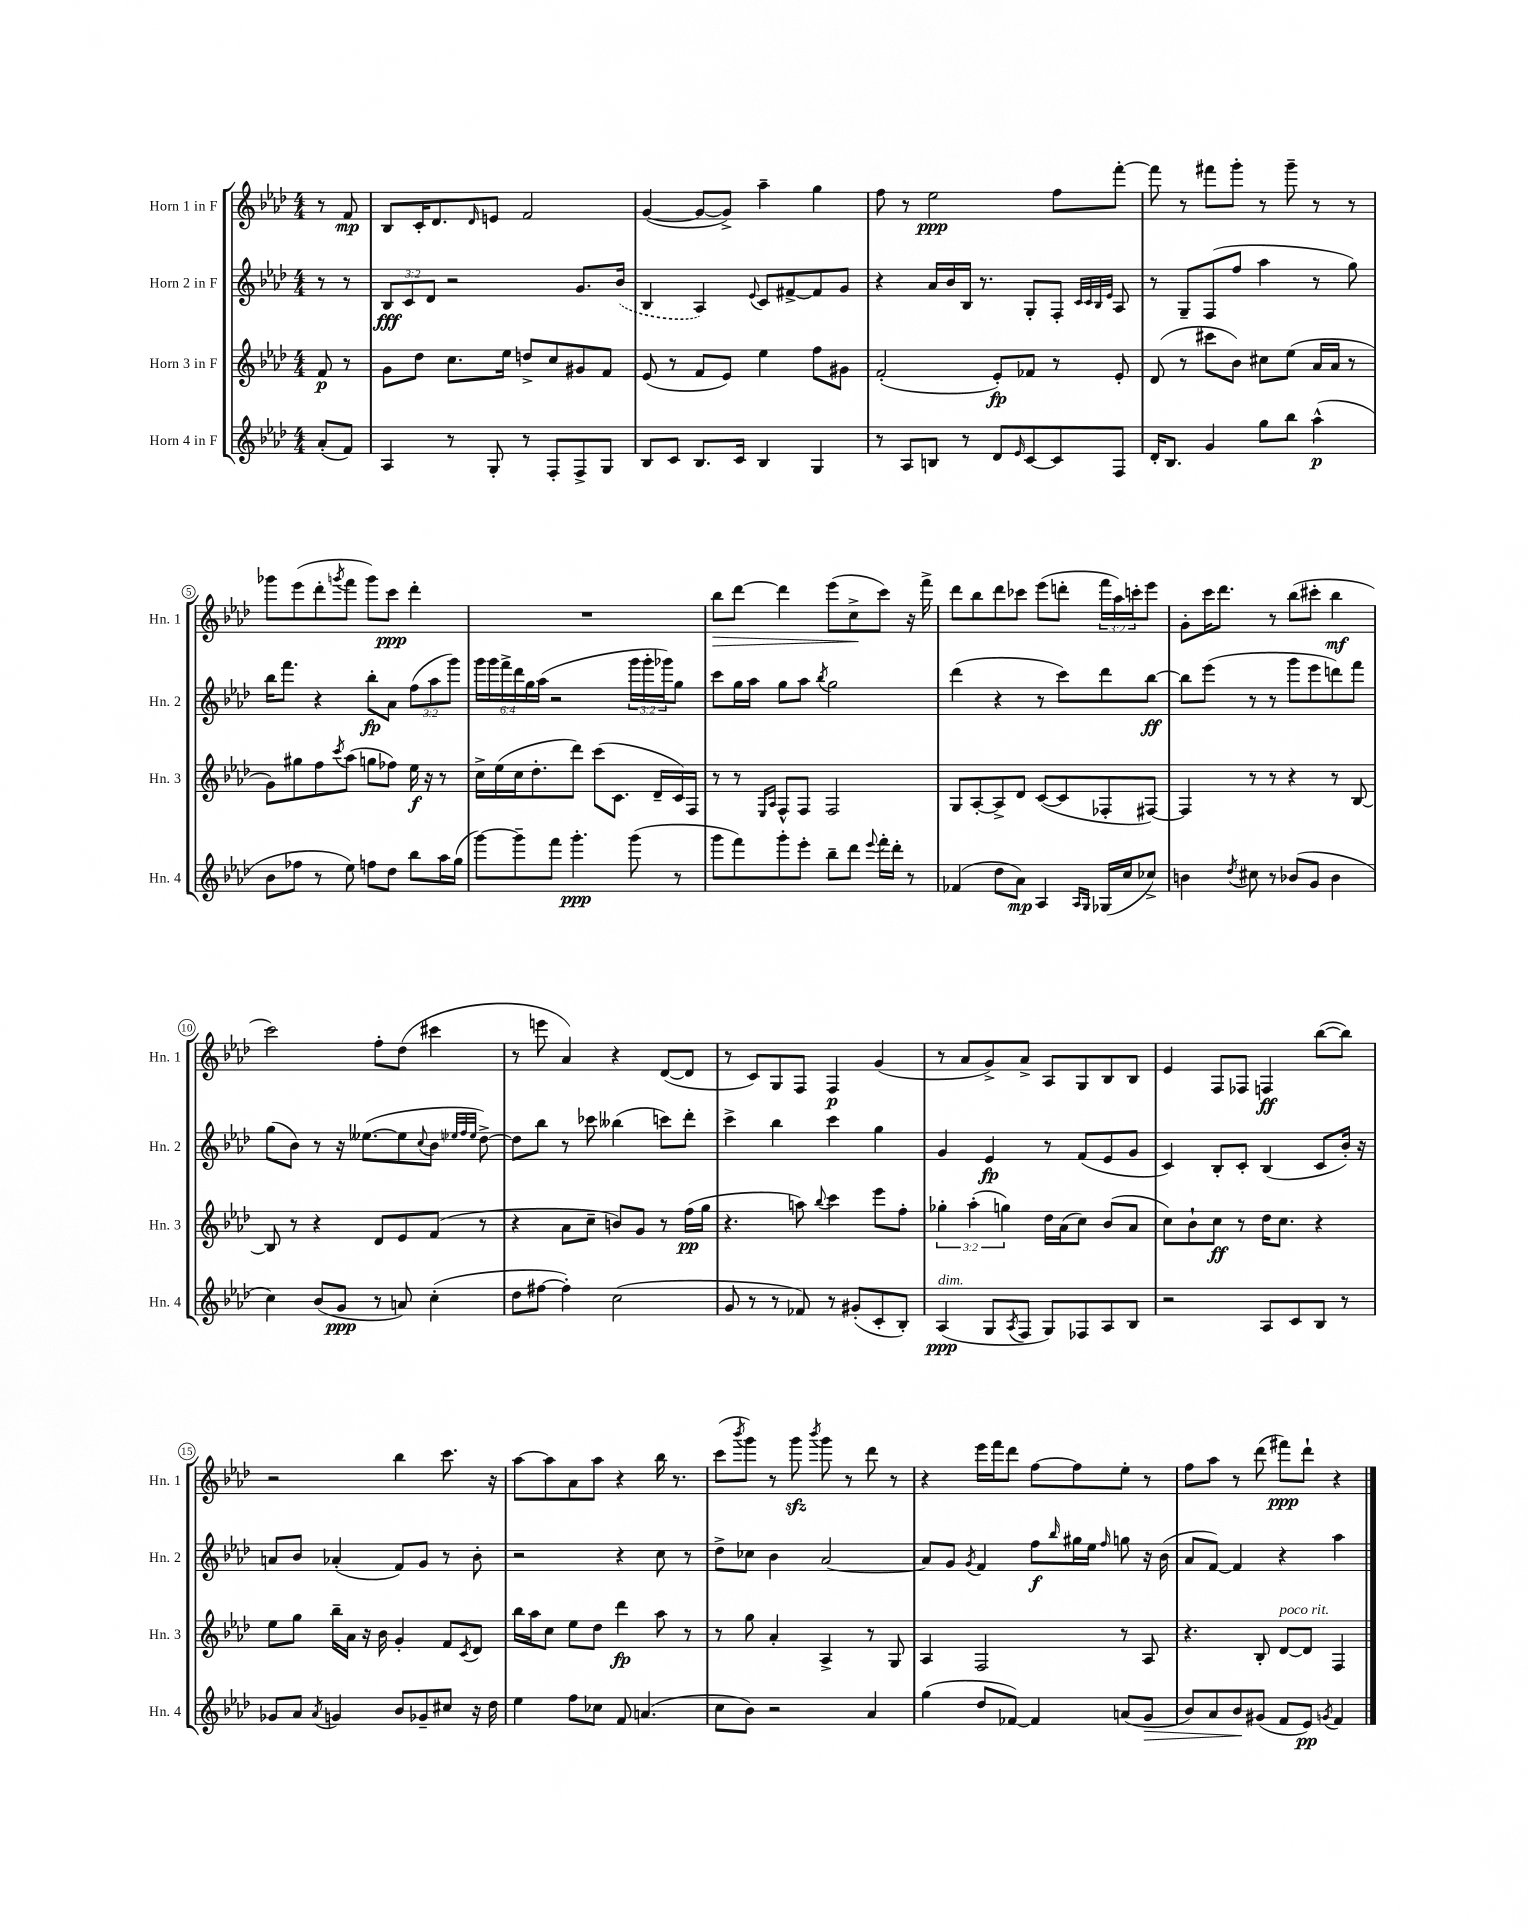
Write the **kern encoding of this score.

**kern	**kern	**kern	**kern
*staff4	*staff3	*staff2	*staff1
*clefG2	*clefG2	*clefG2	*clefG2
*k[b-e-a-d-]	*k[b-e-a-d-]	*k[b-e-a-d-]	*k[b-e-a-d-]
*M4/4	*M4/4	*M4/4	*M4/4
(8a-'	8f	8r	8r
8f)	8r	8r	8f
=	=	=	=
4A-	8g	12B-	8B-
.	.	12c	.
.	8dd-	.	16c'
.	.	12d-	.
.	.	.	8.d-
8r	8.cc	2r	.
.	.	.	16qqd-
8G'	.	.	8e
.	16ee-	.	.
8r	8dd^	.	2f
8F'	8cc	.	.
8F^	8g#	8.g	.
8G	8f	.	.
.	.	(16b-	.
=	=	=	=
8B-	(8e-	4B-	([4g
8c	8r	.	.
8.B-	8f	4A-)	8g_
.	8e-)	.	8g^])
16c	.	.	.
.	.	8qqe-	.
4B-	4ee-	8c	4aa-~
.	.	[8f#^	.
4G	8ff	8f#]	4gg
.	8g#	8g	.
=	=	=	=
8r	(2f'	4r	8ff
8A-	.	.	8r
8B	.	16a-	2ee-
.	.	16b-	.
8r	.	16B-	.
.	.	8.r	.
8d-	8e-')	.	.
16qqe-	.	.	.
[8c	8f-	8G'	.
8c]	8r	8F'	8ff
.	.	32qqc	.
.	.	32qqc	.
.	.	32qqB-	.
.	.	32qqe-	.
8F	8e-'	8A-	[8fff'
=	=	=	=
16d-'	(8d-	8r	8fff]
8.B-	.	.	.
.	8r	8G~	8r
4g	8ccc#	(8F	8fff#
.	8b-)	8ff	8ggg'
8gg	8cc#	4aa-	8r
8bb-	(8ee-	.	8ggg~
(4aa-^^	16a-	8r	8r
.	16a-	.	.
.	8r	8gg)	8r
=	=	=	=
8b-	8g)	16bb-	8ggg-
.	.	8.fff	.
8ff-	8gg#	.	(8eee-
8r	8ff	4r	8ddd-'
.	8qccc	.	8qggg
8ee-)	(8aa-	.	8fff
8ff	8gg	8bb-'	8ggg)
8dd-	8ff-)	8a-	8ccc
8bb-	16ee-	(12ff	4ddd-'
.	16r	.	.
.	.	12aa-	.
16aa-	8r	.	.
.	.	12ggg)	.
(16gg	.	.	.
=	=	=	=
[8ggg)	16cc^	24ggg	1r
.	.	24ggg	.
.	(16ee-	.	.
.	.	24fff^	.
8ggg~]	16cc	24ddd-	.
.	.	24gg	.
.	8.dd-'	.	.
.	.	(24aa-	.
8fff	.	2r	.
4.ggg'	8ddd-)	.	.
.	(8ccc	.	.
.	8.c	.	.
(8ggg	.	24ggg	.
.	.	24ggg'	.
.	16d-~	.	.
.	.	24ggg-)	.
8r	16c)	8gg	.
.	16F	.	.
=	=	=	=
8ggg	8r	8ccc	8bb-
8fff)	8r	16gg	[8ddd-
.	.	16aa-	.
.	16qqE-	.	.
.	16qqA-	.	.
8ggg'	8F^^	8gg	4ddd-]
8eee-'	8F	8aa-	.
.	.	8qbb-	.
8bb-~	2F	2gg	(8eee-
8ddd-	.	.	8cc^
8qqeee-	.	.	.
16fff'	.	.	8ccc)
16ddd-'	.	.	.
8r	.	.	16r
.	.	.	16fff^
=	=	=	=
(4f-	8G	(4ddd-	8ddd-
.	[8A-'	.	8bb-
8dd-	8A-^]	4r	8ddd-
8a-)	8d-	.	8ccc-
4A-	([8c	8r	(8eee-
.	8c]	8ccc)	8ddd'
16qqA-	.	.	.
16qqG	.	.	.
(16G-	8F-'	8ddd-	24fff
.	.	.	24aa-)
16cc	.	.	.
.	.	.	24ccc'
8cc-^)	[8F#)	[8bb-	8eee-
=	=	=	=
4b	4F#]	8bb-]	8g'
.	.	(8eee-	16ccc
.	.	.	8.ddd-
8qdd-	.	.	.
8cc#	8r	8r	.
8r	8r	8r	8r
(8b-	4r	8ggg	(8bb-
8g	.	8eee-	8ccc#'
4b-	8r	8ddd)	4bb-
.	[8B-	8fff	.
=	=	=	=
4cc)	8B-]	(8gg	2ccc)
.	8r	8b-)	.
(8b-	4r	8r	.
8g	.	16r	.
.	.	([8.ee--	.
8r	8d-	.	8ff'
8a)	8e-	8ee--]	(8dd-
.	.	8qqcc	.
(4cc'	(8f	8b-	4ccc#
.	.	32qqee-	.
.	.	32qqff	.
.	.	32qqee-	.
.	8r	[8dd-^)	.
=	=	=	=
8dd-	4r	8dd-]	8r
[8ff#	.	8bb-	8eee
4ff#'])	8a-	8r	4a-)
.	8cc~	8ccc-	.
(2cc	8b)	(4bb--	4r
.	8g	.	.
.	8r	8ccc)	([8d-
.	(16ff	8ddd-'	8d-]
.	16gg	.	.
=	=	=	=
8g	4.r	4ccc^	8r
8r	.	.	8c)
8r	.	4bb-	8G
8f-)	8aa)	.	8F
.	8qqbb-	.	.
8r	4ccc	4ccc	4F
(8g#'	.	.	.
8c'	8eee-	4gg	(4g
8B-')	8ff'	.	.
=	=	=	=
(4A-	6gg-'	4g	8r
.	.	.	8a-
.	(6aa-'	.	.
8G	.	4e-	8g^)
.	6gg)	.	.
8qA-	.	.	.
8F	.	.	8a-^
8G)	16dd-	8r	8A-
.	(16a-	.	.
8F-	8cc)	(8f	8G
8A-	(8b-	8e-	8B-
8B-	8a-	8g	8B-
=	=	=	=
2r	8cc)	4c)	4e-
.	8b-`	.	.
.	8cc	8B-'	8F
.	8r	8c'	8F-
8A-	16dd-	(4B-	4F
.	8.cc	.	.
8c	.	.	.
8B-	4r	8c	([8bb-
8r	.	16b-')	8bb-])
.	.	16r	.
=	=	=	=
8g-	8ee-	8a	2r
8a-	8gg	8b-	.
8qa-	.	.	.
4g	16bb-~	(4a-'	.
.	16a-	.	.
.	16r	.	.
.	16b-	.	.
8b-	4g'	8f)	4bb-
8g-~	.	8g	.
8cc#	8f	8r	8.ccc
.	8qc	.	.
16r	8d-	8b-'	.
16dd-	.	.	16r
=	=	=	=
4ee-	16bb-	2r	[8aa-
.	16aa-	.	.
.	8cc	.	8aa-]
8ff	8ee-	.	8a-
8cc-	8dd-	.	8aa-
8f	4ddd-	4r	4r
(4.a	.	.	.
.	8aa-	8cc	16bb-
.	.	.	8.r
.	8r	8r	.
=	=	=	=
8cc	8r	8dd-^	(8ccc
.	.	.	8qbbb-
8b-)	8gg	8cc-	8ggg)
2r	4a-'	4b-	8r
.	.	.	8ggg
.	.	.	8qbbb-
.	4A-^	[2a-	8ggg
.	.	.	8r
4a-	8r	.	8ddd-
.	8G	.	8r
=	=	=	=
(4gg	4A-	8a-]	4r
.	.	8g	.
.	.	8qg	.
8dd-	2F	4f	16eee-
.	.	.	16fff
[8f-)	.	.	8ddd-
4f-]	.	8ff	[8ff
.	.	16qqbb-	.
.	.	16gg#	8ff]
.	.	16ee-	.
.	.	16qqff	.
(8a	8r	8gg	8ee-'
8g	8A-	16r	8r
.	.	(16b-	.
=	=	=	=
8b-)	4.r	8a-	8ff
8a-	.	[8f)	8aa-
8b-	.	4f]	8r
(8g#	8B-'	.	(8ddd-
8f	[8d-	4r	8fff#)
8e-)	8d-]	.	8ddd-`
8qg	.	.	.
4f	4F	4aa-	4r
==	==	==	==
*-	*-	*-	*-
